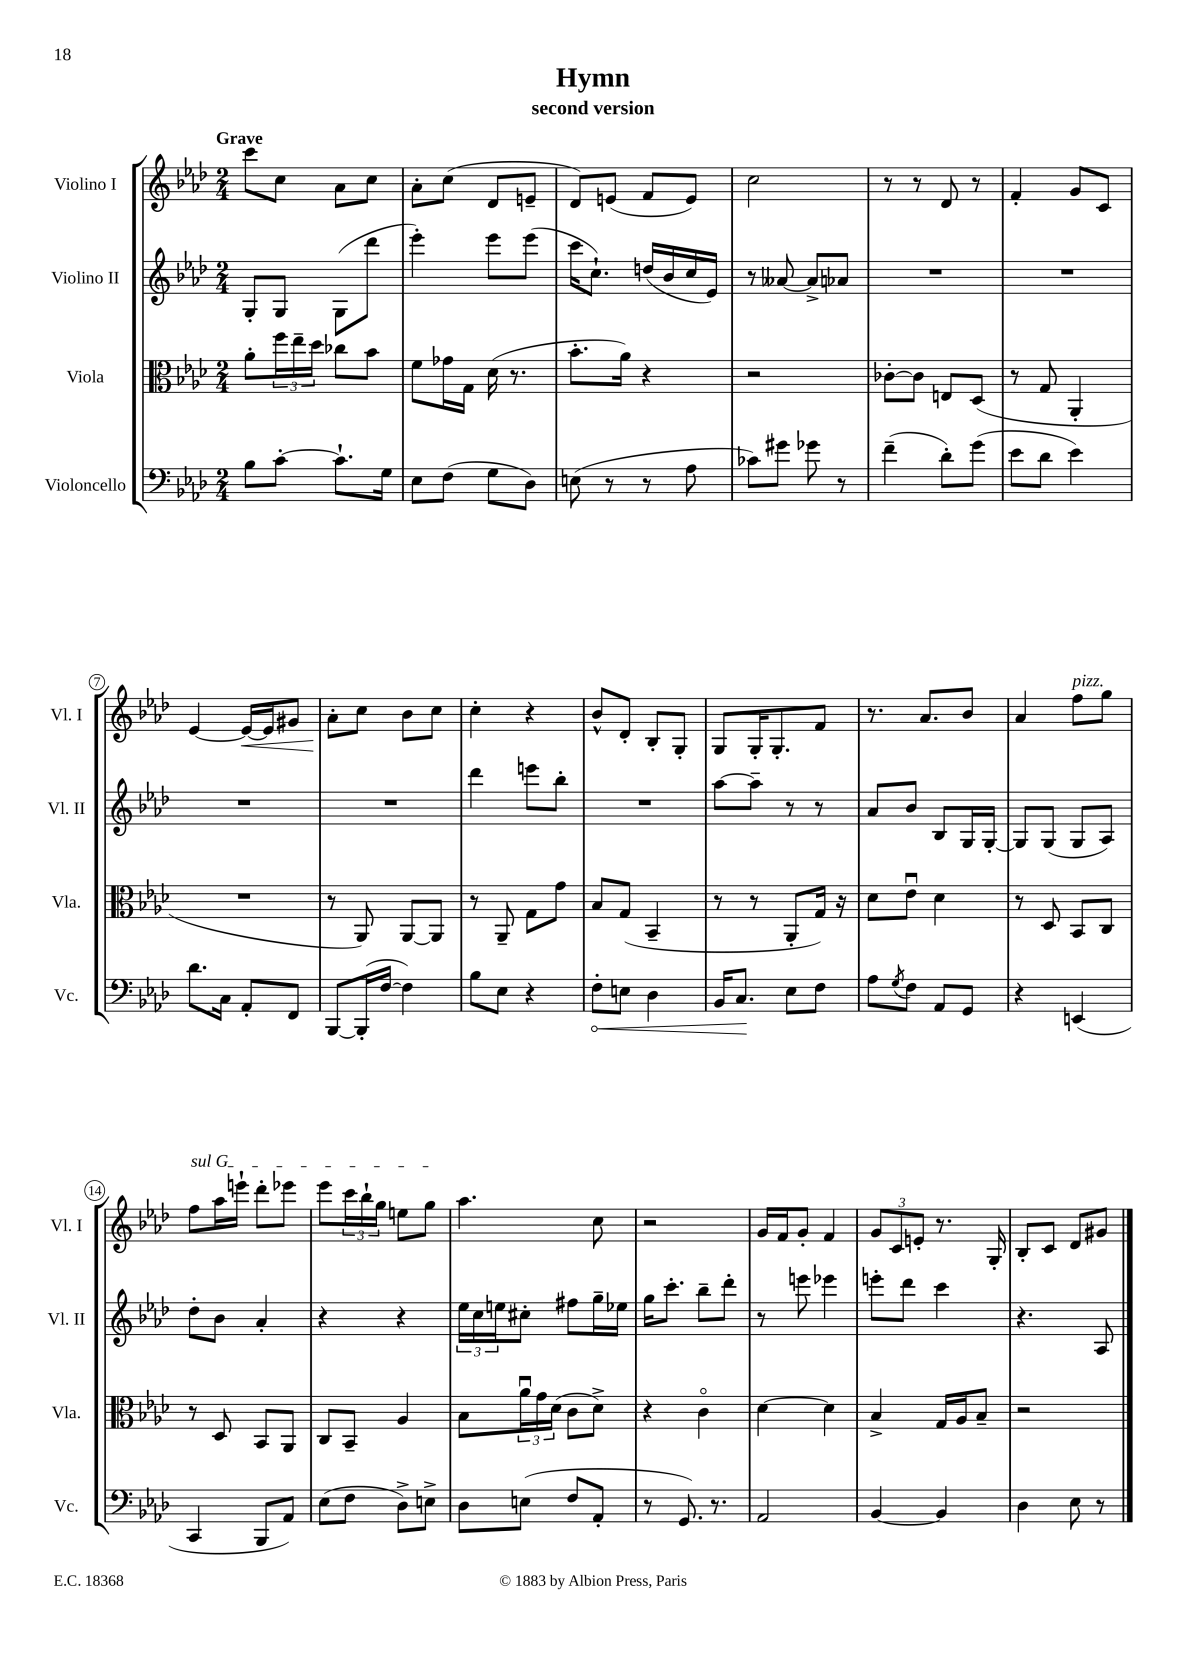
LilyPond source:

\header { title = "Hymn" subtitle = "second version" }
<<
\new StaffGroup <<
\new Staff = "s0" \with { instrumentName = "Violino I" shortInstrumentName = "Vl. I" } {
    \clef treble \key aes \major \numericTimeSignature \time 2/4 \tempo "Grave"
    c'''8 c''8 aes'8 c''8 |
    aes'8-. c''8( des'8 e'8-- |
    des'8) e'8( f'8 e'8) |
    c''2 |
    r8 r8 des'8 r8 |
    f'4-. g'8 c'8 |
    ees'4~ ees'16~\< ees'16 gis'8 |
    aes'8-.\! c''8 bes'8 c''8 |
    c''4-. r4 |
    bes'8-^ des'8-. bes8-. g8-. |
    g8 g16-. g8.-. f'8 |
    r8. aes'8. bes'8 |
    aes'4 f''8^\markup { \italic "pizz." } g''8 |
    \once \override TextSpanner.bound-details.left.text = \markup { \italic "sul G" } f''8\startTextSpan aes''16 e'''16-! des'''8-. ees'''8 |
    ees'''8 \tuplet 3/2 { c'''16 bes''16-! g''16 } e''8 g''8\stopTextSpan |
    aes''4. c''8 |
    r2 |
    g'16 f'16 g'8-. f'4 |
    \tuplet 3/2 { g'8 c'8 e'8-. } r8. g16-. |
    bes8-. c'8 des'8 gis'8 \bar "|." |
}
\new Staff = "s1" \with { instrumentName = "Violino II" shortInstrumentName = "Vl. II" } {
    \clef treble \key aes \major \numericTimeSignature \time 2/4
    g8-. g8 g8( des'''8 |
    ees'''4-.) ees'''8 ees'''8( |
    c'''16 c''8.-!) d''16( bes'16 c''16 ees'16) |
    r8 aeses'8~ aeses'8-> aes'8 |
    R2 |
    R2 |
    R2 |
    R2 |
    des'''4 e'''8 bes''8-. |
    R2 |
    aes''8~ aes''8-- r8 r8 |
    aes'8 bes'8 bes8 g16 g16~-. |
    g8 g8( g8 aes8) |
    des''8-. bes'8 aes'4-. |
    r4 r4 |
    \tuplet 3/2 { ees''16 c''16 e''16 } cis''8-. fis''8 g''16-- ees''16 |
    g''16 c'''8.-. bes''8-- des'''8-. |
    r8 e'''8 ees'''4 |
    e'''8-. des'''8 c'''4 |
    r4. aes8 \bar "|." |
}
\new Staff = "s2" \with { instrumentName = "Viola" shortInstrumentName = "Vla." } {
    \clef alto \key aes \major \numericTimeSignature \time 2/4
    aes'8-. \tuplet 3/2 { f''16 ees''16-- des''16 } ces''8 bes'8 |
    f'8 ges'16 g16 des'16( r8. |
    bes'8.-. aes'16) r4 |
    r2 |
    ces'8~-. ces'8 e8 des8( |
    r8 g8 aes,4-. |
    R2 |
    r8 aes,8) aes,8~ aes,8 |
    r8 aes,8-- g8 g'8 |
    bes8 g8( bes,4-- |
    r8 r8 aes,8-. g16) r16 |
    des'8 ees'8\downbow des'4 |
    r8 des8 bes,8 c8 |
    r8 des8 bes,8 aes,8 |
    c8 bes,8-- aes4 |
    bes8 \tuplet 3/2 { aes'16\downbow g'16 des'16( } c'8 des'8->) |
    r4 c'4\flageolet |
    des'4~ des'4 |
    bes4-> g16 aes16 bes8-- |
    r2 \bar "|." |
}
\new Staff = "s3" \with { instrumentName = "Violoncello" shortInstrumentName = "Vc." } {
    \clef bass \key aes \major \numericTimeSignature \time 2/4
    bes8 c'8~-. c'8.-! g16 |
    ees8 f8( g8 des8) |
    e8( r8 r8 aes8 |
    ces'8) gis'8 ges'8 r8 |
    f'4--( des'8-.) g'8( |
    ees'8 des'8 ees'4) |
    des'8. c16 aes,8-. f,8 |
    bes,,8~ bes,,16-.( f16~ f4) |
    bes8 ees8 r4 |
    \once \override Hairpin.circled-tip = ##t f8-.\< e8 des4 |
    bes,16 c8.\! ees8 f8 |
    aes8 \acciaccatura { g8 } f8 aes,8 g,8 |
    r4 e,4( |
    c,4 bes,,8 aes,8) |
    ees8( f8 des8->) e8-> |
    des8 e8( f8 aes,8-. |
    r8 g,8.) r8. |
    aes,2 |
    bes,4~ bes,4 |
    des4 ees8 r8 \bar "|." |
}
>>
>>
\layout { \context { \Score \override BarNumber.stencil = #(make-stencil-circler 0.1 0.3 ly:text-interface::print) } }
